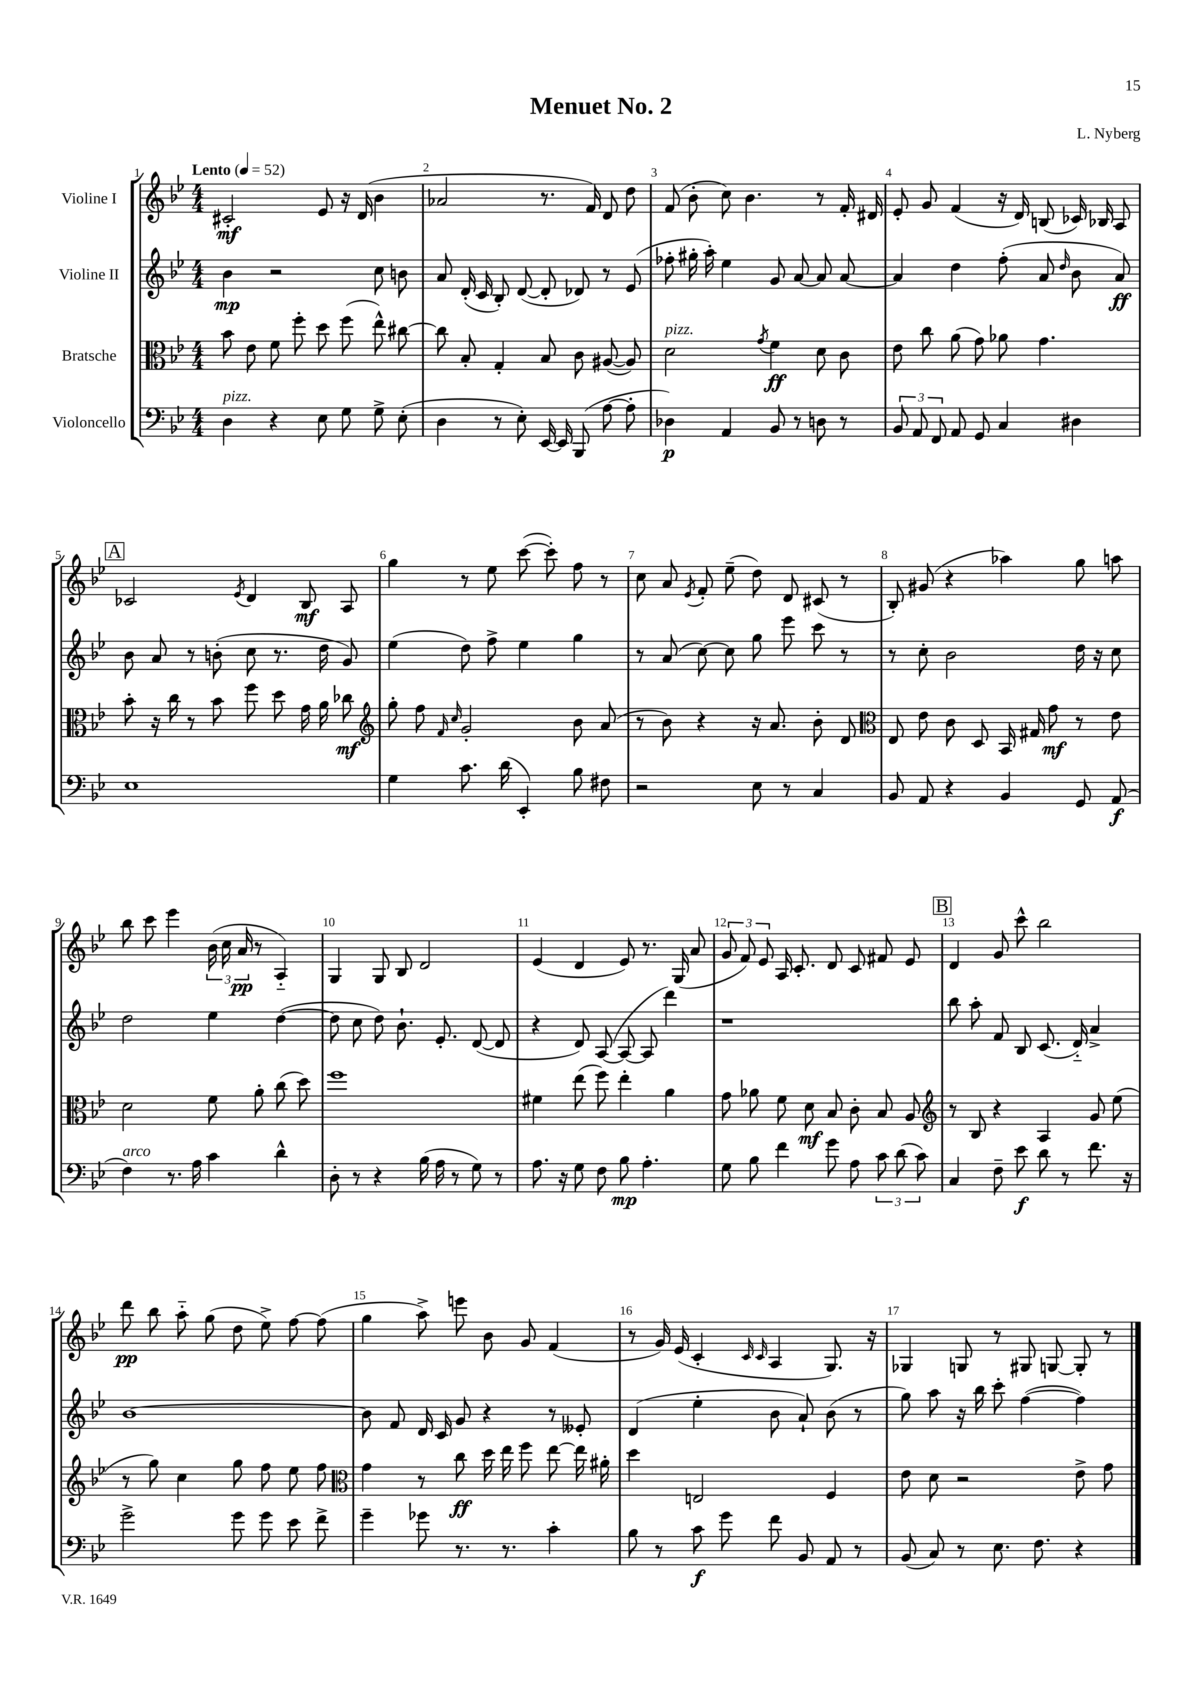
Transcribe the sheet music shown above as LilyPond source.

\header { title = "Menuet No. 2" composer = "L. Nyberg" }
<<
\new StaffGroup <<
\new Staff = "s0" \with { instrumentName = "Violine I" } {
    \clef treble \key bes \major \numericTimeSignature \time 4/4 \tempo "Lento" 4 = 52
    \autoBeamOff cis'2-.\mf ees'8 r16 d'16( bes'4 |
    aes'2 r8. f'16) d'8 d''8 |
    f'8( bes'8-. c''8) bes'4. r8 f'16-. dis'16 |
    ees'8-. g'8 f'4( r16 d'16) b8( ces'16) bes16 a8 |
    \mark \markup { \box "A" } ces'2 \acciaccatura { ees'8 } d'4 bes8\mf a8 |
    g''4 r8 ees''8 c'''8~( c'''8-.) f''8 r8 |
    c''8 a'8 \acciaccatura { ees'8 } f'8-. ees''8--( d''8) d'8 cis'8( r8 |
    bes8-.) gis'8( r4 aes''4) g''8 a''8 |
    bes''8 c'''8 ees'''4 \tuplet 3/2 { bes'16( c''16 a'16\pp } r8 a4-_) |
    g4 g8 bes8 d'2 |
    ees'4( d'4 ees'8) r8. g16( a'8 |
    \tuplet 3/2 { g'8 f'8) ees'8 } a16 c'8.-. d'8 c'8 fis'8 ees'8 |
    \mark \markup { \box "B" } d'4 g'8 c'''8-^ bes''2 |
    d'''8\pp bes''8 a''8-_ g''8( d''8 ees''8->) f''8~ f''8( |
    g''4 a''8->) e'''8 bes'8 g'8 f'4( |
    r8 g'16) ees'16( c'4-. \grace { c'16 c'16 } a4 g8.) r16 |
    ges4 g8 r8 gis8 g8~ g8-. r8 \bar "|." |
}
\new Staff = "s1" \with { instrumentName = "Violine II" } {
    \clef treble \key bes \major \numericTimeSignature \time 4/4
    \autoBeamOff bes'4\mp r2 c''8 b'8 |
    a'8 d'16-.( c'16 bes8-.) d'8~( d'8-. des'8) r8 ees'8( |
    fes''8-. gis''16-. a''16-.) ees''4 g'8 a'8~ a'8 a'8~ |
    a'4 d''4 f''8-.( a'8 \grace { d''16 } bes'8 a'8\ff) |
    \mark \markup { \box "A" } bes'8 a'8 r8 b'8-.( c''8 r8. d''16 g'8) |
    ees''4( d''8) f''8-> ees''4 g''4 |
    r8 a'8( c''8~) c''8 g''8 ees'''8 c'''8 r8 |
    r8 c''8-. bes'2 d''16 r16 c''8 |
    d''2 ees''4 d''4~( |
    d''8 c''8 d''8) bes'8.-! ees'8.-. d'8~( d'8 |
    r4 d'8) a8~( a8~ a8 d'''4) |
    r1 |
    \mark \markup { \box "B" } bes''8 a''8-. f'8 bes8 c'8.( d'16-_) a'4-> |
    bes'1~ |
    bes'8 f'8 d'16 c'16 g'8 r4 r8 eeses'8-. |
    d'4( ees''4-. bes'8 a'8-!) bes'8( r8 |
    g''8) a''8 r16 bes''16 c'''8-. f''4~( f''4) \bar "|." |
}
\new Staff = "s2" \with { instrumentName = "Bratsche" } {
    \clef alto \key bes \major \numericTimeSignature \time 4/4
    \autoBeamOff bes'8 ees'8 f'8 f''8-. d''8 f''8( ees''8-^) cis''8~ |
    cis''8 bes8-. g4-. bes8 c'8 ais8~( ais8) |
    d'2^\markup { \italic "pizz." } \acciaccatura { g'8 } f'4\ff d'8 c'8 |
    ees'8 c''8 a'8( g'8) aes'8 g'4. |
    \mark \markup { \box "A" } bes'8-. r16 c''16 r8 bes'8 f''8 d''8 g'16 a'16 ces''8\mf |
    \clef treble g''8-. f''8 \grace { f'16 c''16 } g'2-. bes'8 a'8( |
    r8 bes'8) r4 r16 a'8. bes'8-. d'8 |
    \clef alto ees8 ees'8 c'8 d8 bes,16 gis16 g'8\mf r8 ees'8 |
    d'2 f'8 a'8-. c''8( d''8) |
    f''1 |
    fis'4 ees''8( f''8) ees''4-. a'4 |
    g'8 aes'8 f'8 d'8\mf bes8 c'8-. bes8 a8 |
    \mark \markup { \box "B" } \clef treble r8 bes8 r4 a4 g'8 ees''8( |
    r8 g''8) c''4 g''8 f''8 ees''8 f''8 |
    \clef alto g'4 r8 c''8\ff d''16 ees''16 f''8 ees''8~ ees''16 ais'16-. |
    d''4 e2 f4 |
    ees'8 d'8 r2 ees'8-> g'8 \bar "|." |
}
\new Staff = "s3" \with { instrumentName = "Violoncello" } {
    \clef bass \key bes \major \numericTimeSignature \time 4/4
    \autoBeamOff d4^\markup { \italic "pizz." } r4 ees8 g8 g8-> ees8-.( |
    d4 r8 ees8-.) ees,16~ ees,16 bes,,8( a8~ a8-. |
    des4\p) a,4 bes,8 r8 d8 r8 |
    \tuplet 3/2 { bes,8 a,8 f,8 } a,8 g,8 c4 dis4 |
    \mark \markup { \box "A" } ees1 |
    g4 c'8. d'16( ees,4-.) bes8 fis8 |
    r2 ees8 r8 c4 |
    bes,8 a,8 r4 bes,4 g,8 a,8\f( |
    f4^\markup { \italic "arco" }) r8. a16 c'4 d'4-^ |
    d8-. r8 r4 bes16( a16 r8 g8) r8 |
    a8. r16 g8 f8 bes8\mp a4.-. |
    g8 bes8 f'4 g'8 a8 \tuplet 3/2 { c'8 d'8( c'8) } |
    \mark \markup { \box "B" } c4 f8-- ees'8\f d'8 r8 f'8. r16 |
    g'2-> g'8 g'8 ees'8 f'8-> |
    g'4-- ges'8 r8. r8. c'4-. |
    bes8 r8 c'8\f g'8 f'8 bes,8 a,8 r8 |
    bes,8( c8) r8 ees8. f8. r4 \bar "|." |
}
>>
>>
\layout { \context { \Score \override BarNumber.break-visibility = ##(#f #t #t) barNumberVisibility = #all-bar-numbers-visible } }
